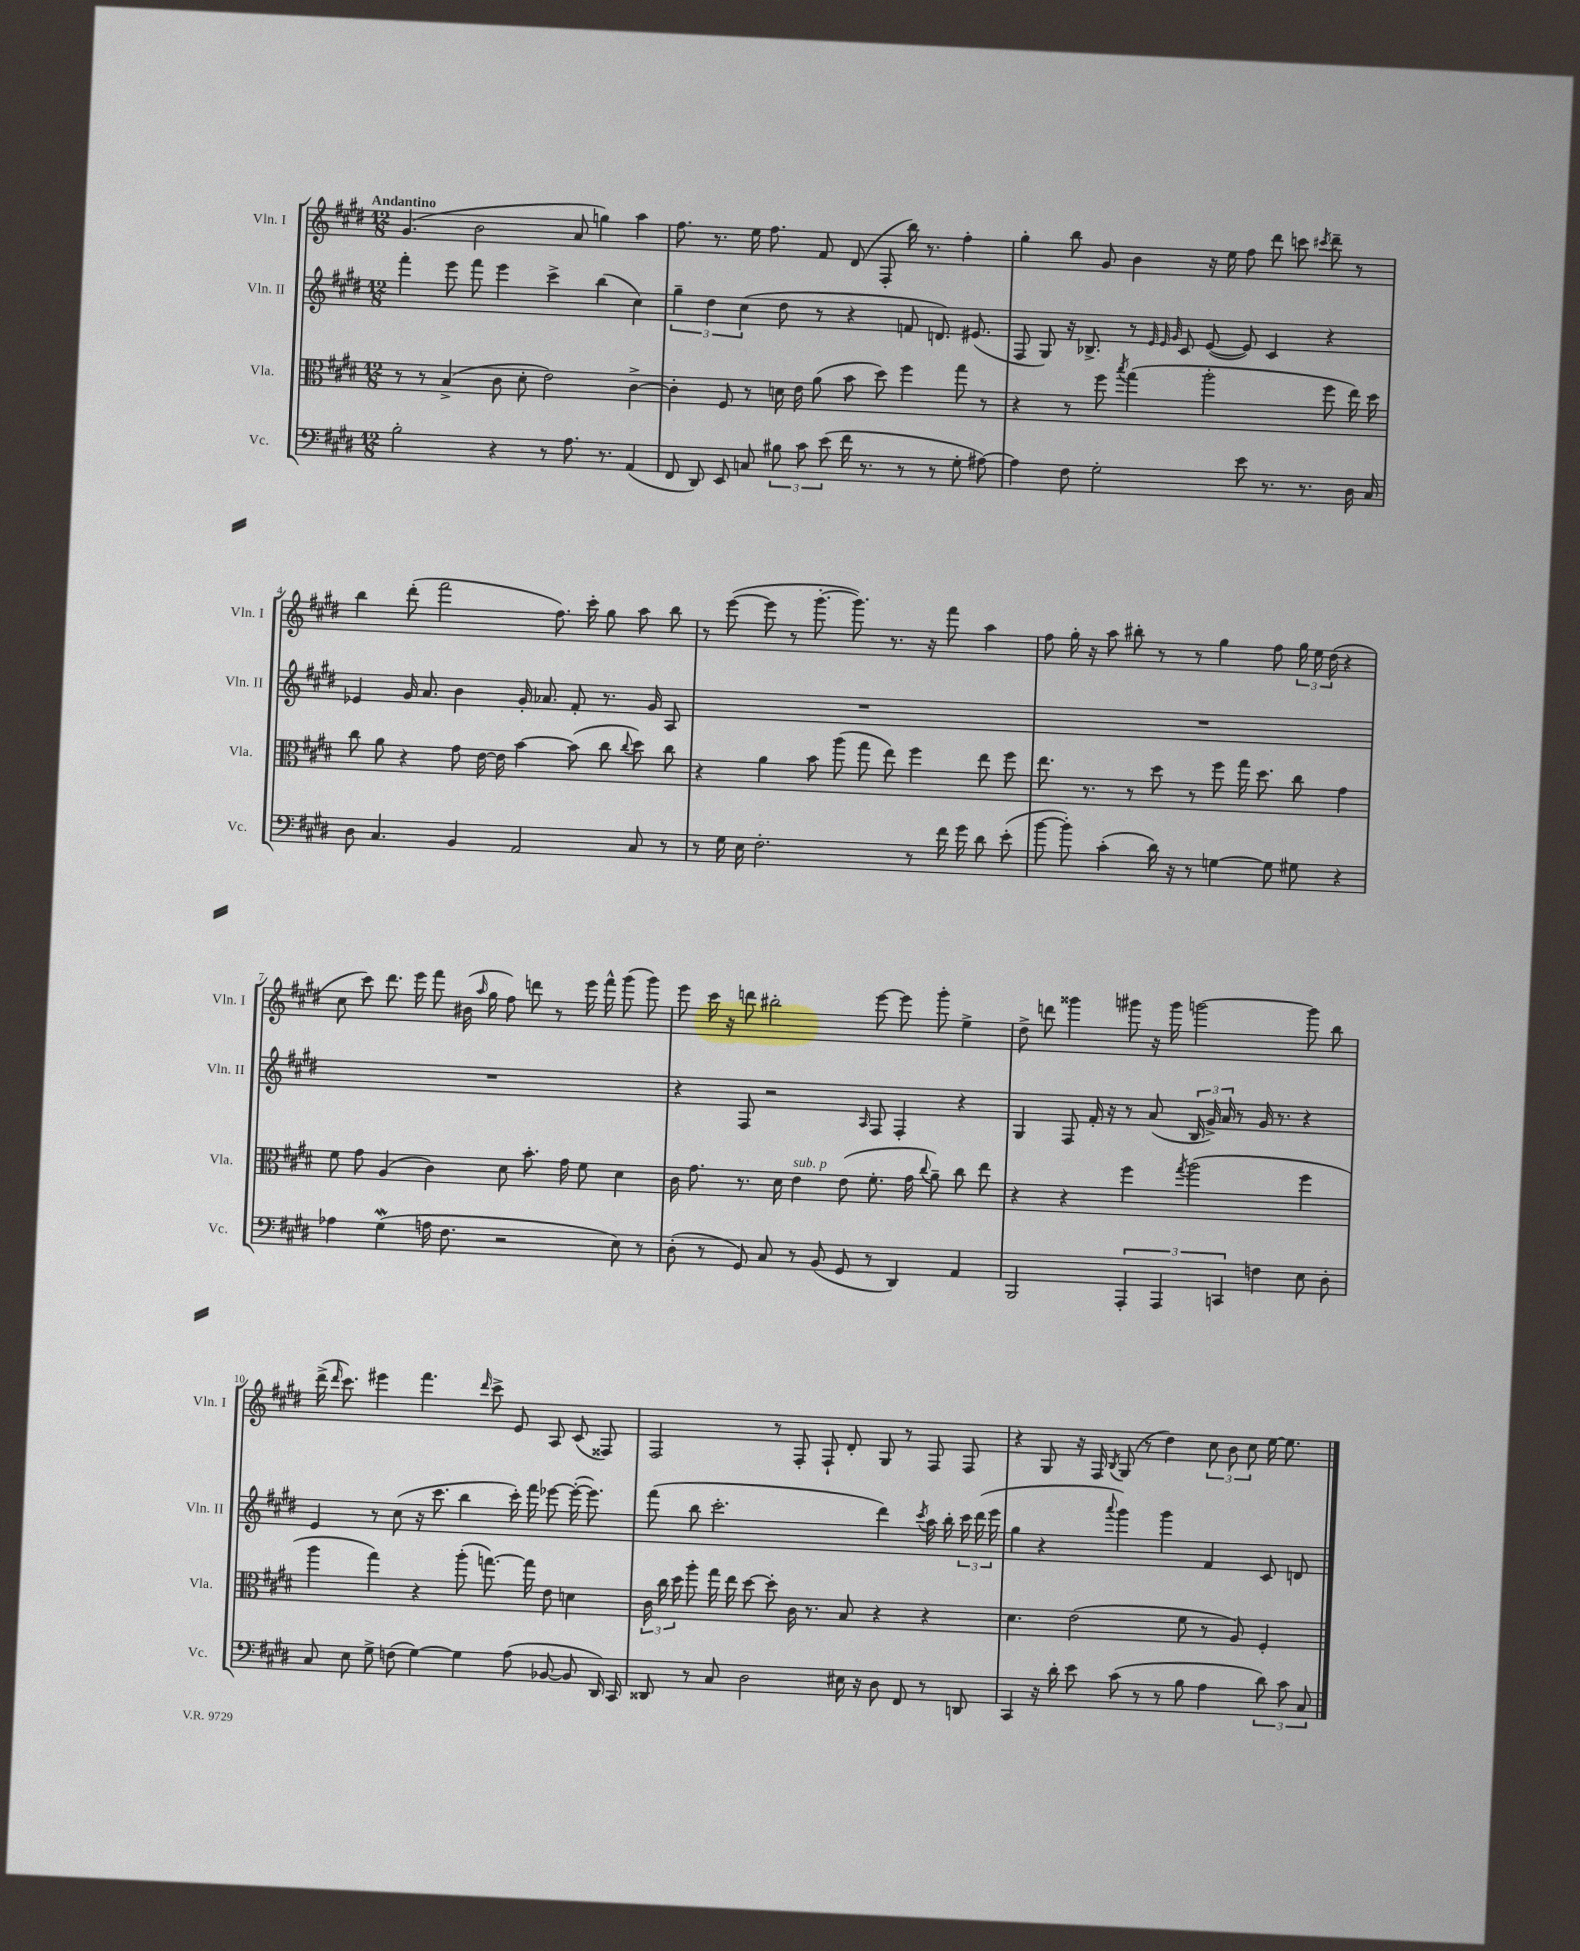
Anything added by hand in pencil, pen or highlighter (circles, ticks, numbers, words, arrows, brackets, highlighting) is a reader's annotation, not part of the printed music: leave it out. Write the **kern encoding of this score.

**kern	**kern	**kern	**kern
*staff4	*staff3	*staff2	*staff1
*clefF4	*clefC3	*clefG2	*clefG2
*k[f#c#g#d#]	*k[f#c#g#d#]	*k[f#c#g#d#]	*k[f#c#g#d#]
*M12/8	*M12/8	*M12/8	*M12/8
2B'\	8r	4fff#'\	(4.g#/
.	8r	.	.
.	(4B^/	8eee\	.
.	.	8fff#\	2b\
4r	8c#\	4eee\	.
.	8d#'\	.	.
8r	2e\)	4ccc#^\	.
8.A\	.	.	8a/
.	.	(4bb\	4gg\)
8.r	.	.	.
(4AA/	[4c#^\	4cc#\)	4aa\
=	=	=	=
8FF#/	4c#'\]	6gg#~\	8.ff#\
8DD#/)	.	.	.
.	.	6dd#\	.
.	.	.	8.r
8EE/	8F#/	.	.
.	.	(6cc#\	.
8C/	8r	.	16ee\
.	.	.	8.ff#\
12B#\	16d\	8dd#\	.
.	16e\	.	.
12c#\	.	.	.
.	(8a\	8r	8f#/
(12e\	.	.	.
16f#\	8b\	4r	(8d#/
8.r	.	.	.
.	8dd#\)	.	8F#'/
8r	4ff#\	8f/	16bb\)
.	.	.	8.r
8r	.	8.d/)	.
8G#'\	8gg#\	.	4ff#'\
.	.	(8.e#/	.
[8A#\)	8r	.	.
=	=	=	=
4A#\]	4r	8F#/	4gg#'\
.	.	8G#/)	.
8F#\	8r	16r	8bb\
.	.	8.B-^/	.
2G#'\	8ff#\	.	8g#/
.	8qbb/	.	.
.	(4gg#\	8r	4b\
.	.	32qqe/	.
.	.	32qqe/	.
.	.	32qqg#/	.
.	.	8c#/	.
.	2aa'\	([8e/	16r
.	.	.	16ee\
8e\	.	8e/])	8ff#\
8.r	.	4c#/	8ddd#\
.	.	.	8ccc\
8.r	.	.	.
.	.	.	8qccc#/
.	8ff#\	4r	8ddd#~\
16D#\	16ee\)	.	8r
16C#/	16dd#\	.	.
=	=	=	=
8D#\	8cc#\	4e-/	4bb\
4.C#/	8a\	.	.
.	4r	16g#/	(8ddd#'\
.	.	8.a/	.
.	.	.	2fff#\
4BB/	8g#\	4b\	.
.	[16e\	.	.
.	16e\]	.	.
2AA/	[4b\	16g#'/	.
.	.	8.a-/	.
.	.	.	8.ff#\)
.	(8b\]	8f#'/	.
.	.	.	16ccc#'\
.	8cc#\	8.r	8gg#\
.	8qqcc#/	.	.
8C#/	8dd#\)	.	8aa\
.	.	16g#/	.
8r	8cc#\	8A/	8bb\
=	=	=	=
8r	4r	1.r	8r
16G#\	.	.	([8eee\
16E\	.	.	.
2.F#'\	4a\	.	8eee\]
.	.	.	8r
.	8b\	.	[8.ggg#'\
.	(8aa\	.	.
.	.	.	8.ggg#\])
.	8gg#\	.	.
.	8ee\)	.	8.r
8r	4ff#\	.	.
.	.	.	16r
16f#\	.	.	8fff#\
16g#\	.	.	.
8d#\	8ee\	.	4aa\
(8e'\	8ff#\	.	.
=	=	=	=
[8b\	8.ee\	1.r	8ff#\
8b'\])	.	.	16gg#'\
.	8.r	.	16r
(4c#'\	.	.	8aa\
.	8r	.	8bb#'\
16d#\)	8dd#\	.	8r
16r	.	.	.
8r	8r	.	8r
[4G\	8ff#\	.	4gg#\
.	16gg#\	.	.
.	8.dd#\	.	.
8G\]	.	.	8ff#\
8G#\	8cc#\	.	24gg#\
.	.	.	24ee\
.	.	.	(24dd#\
4r	4g#\	.	4r
=	=	=	=
4A-\	8f#\	1.r	8cc#\
.	8g#\	.	8ccc#\)
(4G#\	(4A/	.	8.ddd#\
.	.	.	16eee\
16A\	4c#\)	.	8fff#\
8.F#\	.	.	.
.	.	.	(16b#\
.	.	.	16qqaa/
.	.	.	16gg#\
2r	8d#\	.	8ff#\)
.	8.b'\	.	8ddd\
.	.	.	8r
.	16g#\	.	.
.	8f#\	.	16eee\
.	.	.	16fff#^^\
8E\)	4d#\	.	(8ggg#\
8r	.	.	8ggg#\)
=	=	=	=
(8D#'\	16c#\	4r	8eee\
.	8.g#\	.	.
8r	.	.	16ccc#\
.	.	.	16r
8GG#/)	8.r	8F#/	8ddd\
8C#/	.	2r	2bb#'\
.	16d#\	.	.
8r	4e\	.	.
(8BB/	.	.	.
8GG#/	(8e\	.	.
.	.	16qqA/	.
8r	8.f#'\	8F#/	[8eee\
4DD#/)	.	4F#'/	8eee\]
.	16g#\	.	.
.	8qqcc#/	.	.
.	8a~\)	.	8ggg#'\
4AA/	8cc#\	4r	4ee^\
.	8ee\	.	.
=	=	=	=
2BBB/	4r	4G#/	8dd#^\
.	.	.	8ddd\
.	4r	8F#/	4ggg##\
.	.	16f#'/	.
.	.	16r	.
6AAA'/	4ff#\	8r	8ggg#\
.	.	(8a/	16r
6AAA/	.	.	.
.	.	.	16ggg#\
.	8qgg#/	.	.
.	(2aa\	24B/	[2ggg\
.	.	24g#^/)	.
6CC/	.	24a/	.
.	.	8r	.
4F\	.	16g#/	.
.	.	8.r	.
8E\	4ff#\	4r	8ggg\]
8D#'\	.	.	8bb\
=	=	=	=
8C#/	4aa\	4e/	(16ddd#^\
.	.	.	16qqddd#/
.	.	.	8.ccc#\)
8E\	.	.	.
8G#^\	4gg#\)	8r	4eee#\
(8F\	.	(8cc#\	.
[4G#\)	4r	16r	4.fff#\
.	.	8.ccc#\	.
4G#\]	(8aa'\	4bb\	.
.	.	.	16qqddd#/
.	[8.gg\)	.	8ccc#^\
(8A\	.	16ccc#'\)	8e/
.	16gg\]	16fff#\	.
[8BB-/	8e\	[8eee-\	8A/
8BB-/]	4d\	(16eee-'\_	(8c#/
.	.	8.eee-\])	.
16DD#/)	.	.	8F##/)
16CC#/	.	.	.
=	=	=	=
8DD##/	24c#\	(8fff#\	2F#/
.	24cc#\	.	.
.	24dd#\	.	.
8r	8aa'\	8bb\	.
8C#/	16gg#\	2.ccc#'\	.
.	16ee\	.	.
2D#\	[8dd#\	.	.
.	8dd#'\]	.	8r
.	16c#\	.	8F#'/
.	8.r	.	.
.	.	.	8F#`/
16E#\	8B/	.	8d#'/
16r	.	.	.
8D#\	4r	4ddd#\)	8G#/
8FF#/	.	.	8r
.	.	8qccc#/	.
8r	4r	16aa\	8F#/
.	.	16bb'\	.
8DD/	.	24ccc#\	8F#/
.	.	(24ddd#\	.
.	.	24eee\	.
=	=	=	=
4CC#/	4.d#\	4gg#\	4r
16r	.	4r	8G#/
16d#'\	.	.	.
8e\	(2e\	.	16r
.	.	.	16F#/
.	.	8qqaaa/	8qB/
(8c#\	.	4ggg#\)	(8G#/
8r	.	.	8r
8r	.	4ggg#\	4dd#\)
8B\	8f#\	.	.
4A\	8r	4f#/	12cc#\
.	.	.	12b\
.	8A/)	.	.
.	.	.	12cc#\
12d#\)	4F#'/	8c#/	[16ee\
.	.	.	8.ee\]
12c#\	.	.	.
.	.	8d/	.
12C#/	.	.	.
==	==	==	==
*-	*-	*-	*-
